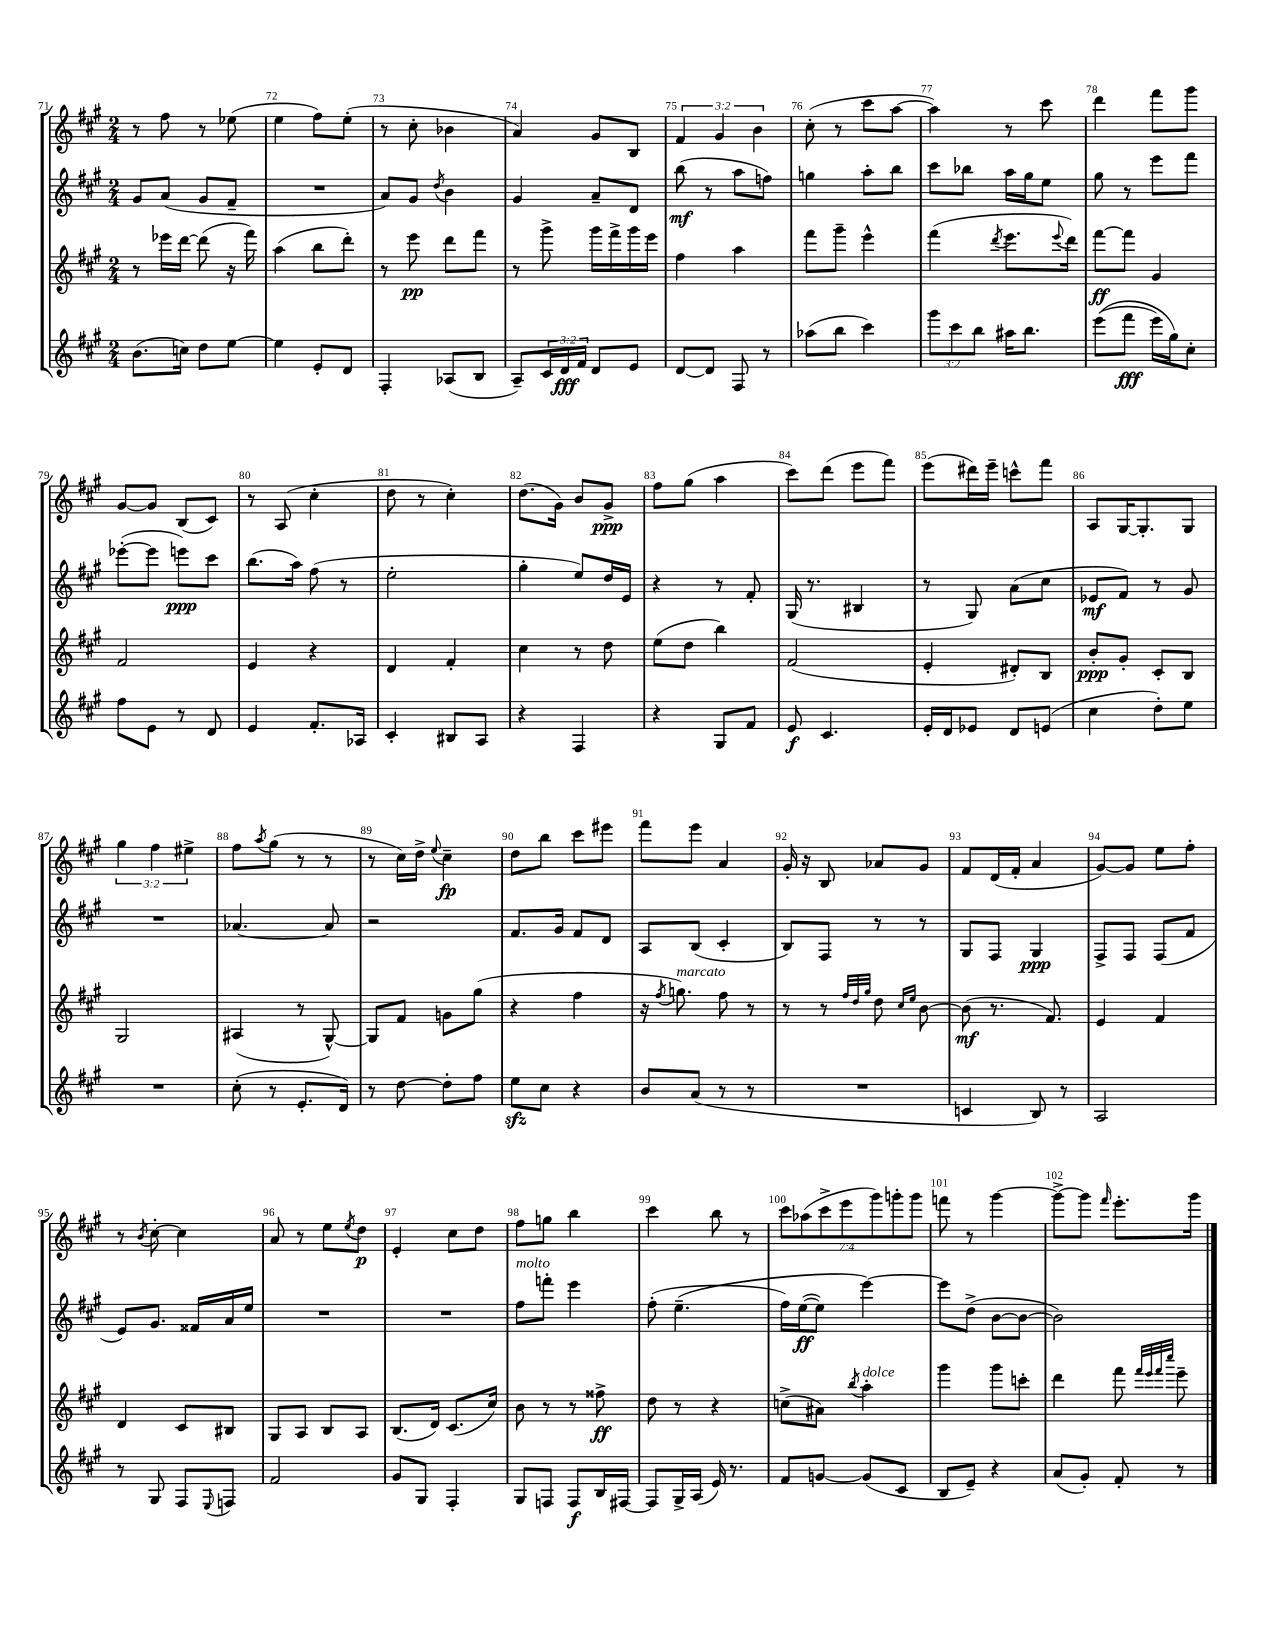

**kern	**dynam	**kern	**dynam	**kern	**dynam	**kern	**dynam
*part4	*part4	*part3	*part3	*part2	*part2	*part1	*part1
*staff4	*staff4	*staff3	*staff3	*staff2	*staff2	*staff1	*staff1
*clefG2	*	*clefG2	*	*clefG2	*	*clefG2	*
*k[f#c#g#]	*	*k[f#c#g#]	*	*k[f#c#g#]	*	*k[f#c#g#]	*
*M2/4	*	*M2/4	*	*M2/4	*	*M2/4	*
=71	=71	=71	=71	=71	=71	=71	=71
(8.b\L	.	8r	.	8g#/L	.	8r	.
.	.	16eee-X\LL	.	(8a/J	.	8ff#\	.
16ccn\Jk)	.	[16ddd\JJ	.	.	.	.	.
8dd\L	.	(8ddd\]	.	8g#/L	.	8r	.
[8ee\J	.	16r	.	8f#~/J	.	(8ee-X\	.
.	.	16fff#\)	.	.	.	.	.
=72	=72	=72	=72	=72	=72	=72	=72
4ee\]	.	(4aa\	.	2r	.	4ee\	.
8e'/L	.	8bb\L	.	.	.	8ff#\L)	.
8d/J	.	8ddd'\J)	.	.	.	(8ee'\J	.
=73	=73	=73	=73	=73	=73	=73	=73
4F#'/	.	8r	.	8a/L)	.	8r	.
.	.	8eee\	pp	8g#/J	.	8cc#'\	.
.	.	.	.	8qdd/	.	.	.
(8A-X/L	.	8ddd\L	.	4b\	.	4b-X\	.
8B/J	.	8fff#\J	.	.	.	.	.
=74	=74	=74	=74	=74	=74	=74	=74
8A~/L)	.	8r	.	4g#/	.	4a/)	.
24c#/L	.	8ggg#^\	.	.	.	.	.
24d/	fff	.	.	.	.	.	.
24f#/JJ	.	.	.	.	.	.	.
8d/L	.	16ggg#\LL	.	8a~/L	.	8g#/L	.
.	.	16fff#^\	.	.	.	.	.
8e/J	.	16ggg#\	.	8d/J	.	8B/J	.
.	.	16eee\JJ	.	.	.	.	.
=75	=75	=75	=75	=75	=75	=75	=75
[8d/L	.	4ff#\	.	(8bb\	mf	6f#/	.
8d/J]	.	.	.	8r	.	.	.
.	.	.	.	.	.	6g#/	.
8F#/	.	4aa\	.	8aa\L	.	.	.
.	.	.	.	.	.	6b\	.
8r	.	.	.	8ffn\J)	.	.	.
=76	=76	=76	=76	=76	=76	=76	=76
(8aa-X\L	.	8fff#\L	.	4ggn\	.	(8cc#'\	.
8bb\J	.	8ggg#~\J	.	.	.	8r	.
4ccc#\)	.	4eee^^\	.	8aa'\L	.	8ccc#\L	.
.	.	.	.	8bb\J	.	[8aa\J	.
=77	=77	=77	=77	=77	=77	=77	=77
12ggg#\L	.	(4fff#\	.	8ccc#\L	.	4aa\])	.
12ccc#\	.	.	.	.	.	.	.
.	.	.	.	8bb-X\J	.	.	.
12bb\J	.	.	.	.	.	.	.
.	.	8qddd/	.	.	.	.	.
16aa#X\KL	.	8.eee\L	.	16aa\LL	.	8r	.
8.bb\J	.	.	.	16gg#\J	.	.	.
.	.	.	.	8ee\J	.	8ccc#\	.
.	.	8qqeee/	.	.	.	.	.
.	.	16ddd\Jk)	.	.	.	.	.
=78	=78	=78	=78	=78	=78	=78	=78
((8eee\L	.	[8fff#\L	ff	8gg#\	.	4ddd\	.
8fff#\J	fff	8fff#\J]	.	8r	.	.	.
16eee\LL)	.	4g#/	.	8eee\L	.	8fff#\L	.
16gg#\J)	.	.	.	.	.	.	.
8cc#'\J	.	.	.	8fff#\J	.	8ggg#\J	.
!!LO:LB:g=z
=79	=79	=79	=79	=79	=79	=79	=79
8ff#\L	.	2f#/	.	([8eee-X'\L	.	[8g#/L	.
8e\J	.	.	.	8eee-\J]	.	8g#/J]	.
8r	.	.	.	8eeen\L)	ppp	(8B/L	.
8d/	.	.	.	8ccc#\J	.	8c#/J)	.
=80	=80	=80	=80	=80	=80	=80	=80
4e/	.	4e/	.	(8.bb\L	.	8r	.
.	.	.	.	.	.	(8A/	.
.	.	.	.	16aa\Jk)	.	.	.
8.f#'/L	.	4r	.	(8ff#\	.	4cc#'\	.
.	.	.	.	8r	.	.	.
16A-X/Jk	.	.	.	.	.	.	.
=81	=81	=81	=81	=81	=81	=81	=81
4c#'/	.	4d/	.	2ee'\	.	8dd\	.
.	.	.	.	.	.	8r	.
8B#X/L	.	4f#'/	.	.	.	4cc#'\)	.
8A/J	.	.	.	.	.	.	.
=82	=82	=82	=82	=82	=82	=82	=82
4r	.	4cc#\	.	4gg#'\	.	(8.dd\L	.
.	.	.	.	.	.	16g#\Jk)	.
4F#/	.	8r	.	8ee/L)	.	8b/L	.
.	.	8dd\	.	16dd/L	.	8g#^/J	ppp
.	.	.	.	16e/JJ	.	.	.
=83	=83	=83	=83	=83	=83	=83	=83
4r	.	(8ee\L	.	4r	.	8ff#\L	.
.	.	8dd\J	.	.	.	(8gg#\J	.
8G#/L	.	4bb\)	.	8r	.	4aa\	.
8f#/J	.	.	.	8f#'/	.	.	.
=84	=84	=84	=84	=84	=84	=84	=84
8e/	f	(2f#/	.	(16G#/	.	8ccc#\L)	.
.	.	.	.	8.r	.	.	.
4.c#/	.	.	.	.	.	(8ddd\J	.
.	.	.	.	4B#X/	.	8eee\L	.
.	.	.	.	.	.	8fff#\J)	.
=85	=85	=85	=85	=85	=85	=85	=85
16e'/LL	.	4e'/	.	8r	.	(8eee\L	.
16d/J	.	.	.	.	.	.	.
8e-X/J	.	.	.	8G#/)	.	16ddd#X\L)	.
.	.	.	.	.	.	16eee~\JJ	.
8d/L	.	8d#X'/L)	.	(8a\L	.	8cccn^^\L	.
(8en/J	.	8B/J	.	8cc#\J	.	8fff#\J	.
=86	=86	=86	=86	=86	=86	=86	=86
4cc#\	.	8b'/L	ppp	8e-X/L	mf	8A/L	.
.	.	8g#'/J	.	8f#/J)	.	[16G#/K	.
.	.	.	.	.	.	8.G#'/]	.
8dd'\L)	.	8c#'/L	.	8r	.	.	.
8ee\J	.	8B/J	.	8g#/	.	8G#/J	.
!!LO:LB:g=z
=87	=87	=87	=87	=87	=87	=87	=87
2r	.	2G#/	.	2r	.	6gg#\	.
.	.	.	.	.	.	6ff#\	.
.	.	.	.	.	.	6ee#X^\	.
=88	=88	=88	=88	=88	=88	=88	=88
(8cc#'\	.	(4A#X/	.	[4.a-X/	.	8ff#\L	.
.	.	.	.	.	.	8qaa/	.
8r	.	.	.	.	.	(8gg#\J	.
8.e'/L	.	8r	.	.	.	8r	.
.	.	[8G#^^/)	.	8a-/]	.	8r	.
16d/Jk)	.	.	.	.	.	.	.
=89	=89	=89	=89	=89	=89	=89	=89
8r	.	8G#/L]	.	2r	.	8r	.
[8dd\	.	8f#/J	.	.	.	16cc#\LL)	.
.	.	.	.	.	.	16dd^\JJ	.
.	.	.	.	.	.	8qqee/	.
8dd'\L]	.	8gn\L	.	.	.	4cc#~\	fp
8ff#\J	.	(8gg#\J	.	.	.	.	.
=90	=90	=90	=90	=90	=90	=90	=90
8eezz\L	.	4r	.	8.f#/L	.	8dd\L	.
8cc#\J	.	.	.	.	.	8bb\J	.
.	.	.	.	16g#/Jk	.	.	.
4r	.	4ff#\	.	8f#/L	.	8ccc#\L	.
.	.	.	.	8d/J	.	8eee#X\J	.
=91	=91	=91	=91	=91	=91	=91	=91
8b/L	.	16r	.	8A/L	.	8fff#\L	.
.	.	8qff#/	.	.	.	.	.
!	!	!LO:TX:a:i:t=marcato	!	!	!	!	!
.	.	8.ggn\)	.	.	.	.	.
(8a/J	.	.	.	(8B/J	.	8eee\J	.
8r	.	8ff#\	.	4c#'/	.	4a/	.
8r	.	8r	.	.	.	.	.
=92	=92	=92	=92	=92	=92	=92	=92
2r	.	8r	.	8B/L)	.	16g#'/	.
.	.	.	.	.	.	16r	.
.	.	8r	.	8F#/J	.	8B/	.
.	.	32qqff#/LLL	.	.	.	.	.
.	.	32qqdd/	.	.	.	.	.
.	.	32qqgg#/JJJ	.	.	.	.	.
.	.	8dd\	.	8r	.	8a-X/L	.
.	.	16qqcc#/LL	.	.	.	.	.
.	.	16qqee/JJ	.	.	.	.	.
.	.	[8b\	.	8r	.	8g#/J	.
=93	=93	=93	=93	=93	=93	=93	=93
4cn/	.	(8b\]	mf	8G#/L	.	8f#/L	.
.	.	8.r	.	8F#/J	.	(16d/L	.
.	.	.	.	.	.	16f#'/JJ	.
8B/)	.	.	.	4G#/	ppp	4a/	.
.	.	8.f#/)	.	.	.	.	.
8r	.	.	.	.	.	.	.
=94	=94	=94	=94	=94	=94	=94	=94
2A/	.	4e/	.	8F#^/L	.	[8g#/L)	.
.	.	.	.	8F#/J	.	8g#/J]	.
.	.	4f#/	.	(8F#/L	.	8ee\L	.
.	.	.	.	8f#/J	.	8ff#'\J	.
!!LO:LB:g=z
=95	=95	=95	=95	=95	=95	=95	=95
8r	.	4d/	.	8e/L)	.	8r	.
.	.	.	.	.	.	8qb/	.
8G#/	.	.	.	8.g#/J	.	[8cc#'\	.
8F#/L	.	8c#/L	.	.	.	4cc#\]	.
.	.	.	.	16f##X/LL	.	.	.
8qqE/	.	.	.	.	.	.	.
8Fn/J	.	8B#X/J	.	16a/	.	.	.
.	.	.	.	16ee/JJ	.	.	.
=96	=96	=96	=96	=96	=96	=96	=96
2f#/	.	8G#/L	.	2r	.	8a/	.
.	.	8A/J	.	.	.	8r	.
.	.	8B/L	.	.	.	8ee\L	.
.	.	.	.	.	.	8qee/	.
.	.	8A/J	.	.	.	8dd\J	p
=97	=97	=97	=97	=97	=97	=97	=97
8g#/L	.	(8.B/L	.	2r	.	4e'/	.
8G#/J	.	.	.	.	.	.	.
.	.	16d/Jk)	.	.	.	.	.
4F#'/	.	(8.c#/L	.	.	.	8cc#\L	.
.	.	.	.	.	.	8dd\J	.
.	.	16cc#/Jk)	.	.	.	.	.
=98	=98	=98	=98	=98	=98	=98	=98
!	!	!	!	!LO:TX:a:i:t=molto	!	!	!
8G#/L	.	8b\	.	8ff#\L	.	8ff#\L	.
8Fn/J	.	8r	.	8fffn'\J	.	8ggn\J	.
8F/L	f	8r	.	4eee\	.	4bb\	.
16B/L	.	8ff##X^\	ff	.	.	.	.
[16F#X/JJ	.	.	.	.	.	.	.
=99	=99	=99	=99	=99	=99	=99	=99
8F#/L]	.	8dd\	.	(8ff#'\	.	4ccc#\	.
16G#^/L	.	8r	.	(4.ee~\	.	.	.
(16A/JJ	.	.	.	.	.	.	.
16e/)	.	4r	.	.	.	8bb\	.
8.r	.	.	.	.	.	.	.
.	.	.	.	.	.	8r	.
=100	=100	=100	=100	=100	=100	=100	=100
8f#/L	.	(8ccn^\L	.	16ff#\LL)	.	14ccc#\L	.
.	.	.	.	([16ee\J	ff	.	.
.	.	.	.	.	.	(14aa-X\	.
[8gn/J	.	8a#X\J)	.	8ee\J])	.	.	.
.	.	.	.	.	.	14ccc#^\	.
.	.	.	.	.	.	14eee\	.
.	.	8qbb/	.	.	.	.	.
!	!	!LO:TX:a:i:t=dolce	!	!	!	!	!
(8g/L]	.	4aa'\	.	[4eee\)	.	.	.
.	.	.	.	.	.	14ggg#\)	.
.	.	.	.	.	.	14gggn'\	.
8c#/J	.	.	.	.	.	.	.
.	.	.	.	.	.	14ggg\J	.
=101	=101	=101	=101	=101	=101	=101	=101
8B/L	.	4ggg#\	.	8eee\L]	.	8fffn\	.
8e~/J)	.	.	.	(8dd^\J	.	8r	.
4r	.	8ggg#\L	.	[8b\L	.	[4ggg#\	.
.	.	8cccn'\J	.	8b\J_	.	.	.
=102	=102	=102	=102	=102	=102	=102	=102
(8a/L	.	4ddd\	.	2b\])	.	8ggg#^\L_	.
8g#'/J)	.	.	.	.	.	8ggg#\J]	.
.	.	.	.	.	.	16qqfff#/	.
8f#'/	.	8fff#\	.	.	.	8.eee'\L	.
.	.	32qqfff#/LLL	.	.	.	.	.
.	.	32qqeee/	.	.	.	.	.
.	.	32qqfff#/	.	.	.	.	.
.	.	32qqcccc#/JJJ	.	.	.	.	.
8r	.	8eee~\	.	.	.	.	.
.	.	.	.	.	.	16ggg#\Jk	.
==	==	==	==	==	==	==	==
*-	*-	*-	*-	*-	*-	*-	*-
